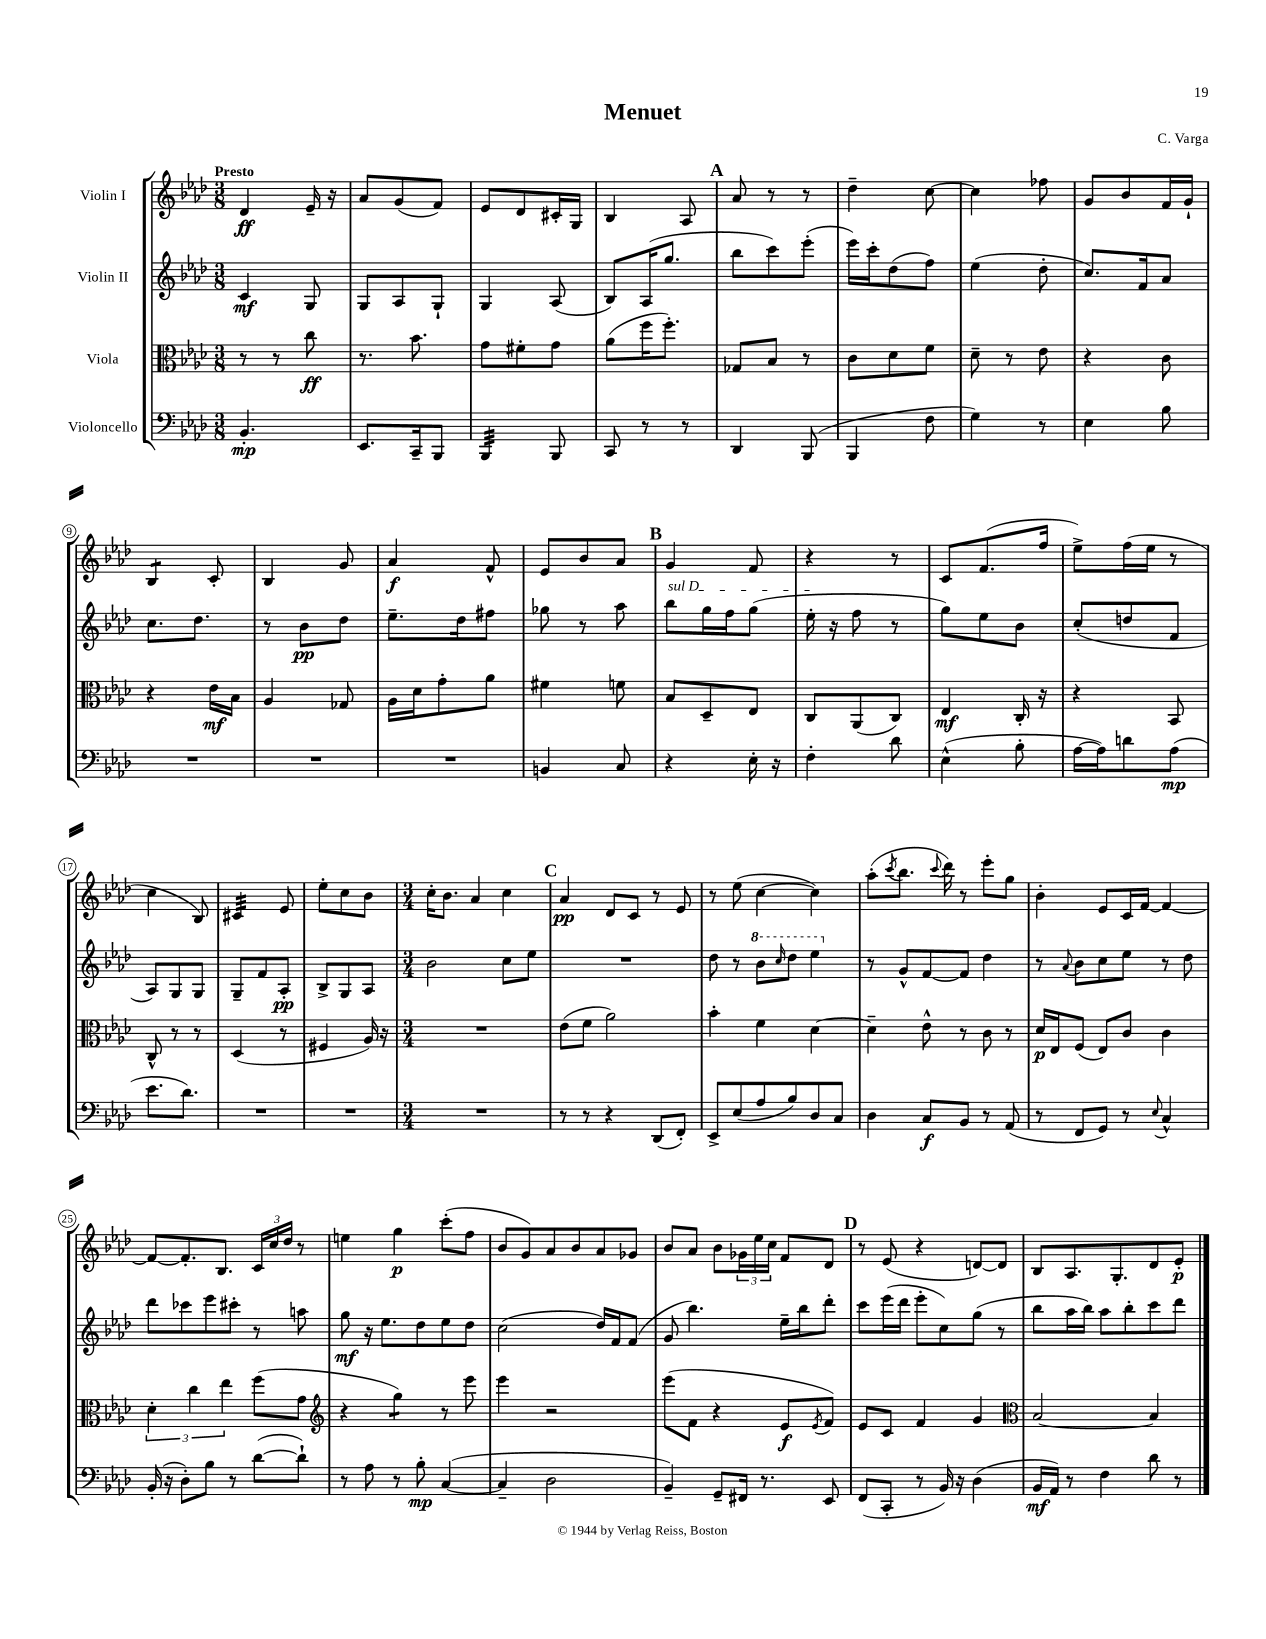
\header { title = "Menuet" composer = "C. Varga" }
<<
\new StaffGroup <<
\new Staff = "s0" \with { instrumentName = "Violin I" } {
    \clef treble \key aes \major \numericTimeSignature \time 3/8 \tempo "Presto"
    des'4\ff ees'16-- r16 |
    aes'8 g'8( f'8) |
    ees'8 des'8 cis'16-. g16 |
    bes4 aes8 |
    \mark \markup { \bold "A" } aes'8 r8 r8 |
    des''4-- c''8~ |
    c''4 fes''8 |
    g'8 bes'8 f'16 g'16-! |
    bes4:8 c'8-. |
    bes4 g'8 |
    aes'4\f f'8-^ |
    ees'8 bes'8 aes'8 |
    \mark \markup { \bold "B" } g'4 f'8 |
    r4 r8 |
    c'8 f'8.( f''16 |
    ees''8->) f''16( ees''16 r8 |
    c''4 bes8) |
    cis'4:32 ees'8 |
    ees''8-. c''8 bes'8 |
    \numericTimeSignature \time 3/4 c''16-. bes'8. aes'4 c''4 |
    \mark \markup { \bold "C" } aes'4\pp des'8 c'8 r8 ees'8 |
    r8 ees''8( c''4~ c''4) |
    aes''8-.( \acciaccatura { c'''8 } bes''8. \appoggiatura { c'''8 } des'''16) r8 ees'''8-. g''8 |
    bes'4-. ees'8 c'16 f'16~ f'4~ |
    f'8~ f'8.-. bes8. \tuplet 3/2 { c'16 c''16 des''16 } r8 |
    e''4 g''4\p c'''8-.( f''8 |
    bes'8 g'8) aes'8 bes'8 aes'8 ges'8 |
    bes'8 aes'8 bes'8 \tuplet 3/2 { ges'16 ees''16 c''16 } f'8 des'8 |
    \mark \markup { \bold "D" } r8 ees'8( r4 d'8~) d'8 |
    bes8 aes8. g8.-. des'8 ees'8-.\p \bar "|." |
}
\new Staff = "s1" \with { instrumentName = "Violin II" } {
    \clef treble \key aes \major \numericTimeSignature \time 3/8
    c'4\mf g8 |
    g8 aes8 g8-! |
    g4 aes8( |
    bes8) aes16( g''8. |
    \mark \markup { \bold "A" } bes''8 c'''8) ees'''8-.( |
    ees'''16) c'''16-. des''8( f''8) |
    ees''4( des''8-. |
    c''8.) f'16 aes'8 |
    c''8. des''8. |
    r8 bes'8\pp des''8 |
    ees''8.-- des''16 fis''8 |
    ges''8 r8 aes''8 |
    \mark \markup { \bold "B" } \once \override TextSpanner.bound-details.left.text = \markup { \italic "sul D" } bes''8\startTextSpan g''16 f''16 g''8( |
    ees''16-.\stopTextSpan r16 f''8 r8 |
    g''8) ees''8 bes'8 |
    c''8-.( d''8 f'8 |
    aes8) g8 g8 |
    g8-- f'8 aes8-.\pp |
    bes8-> g8 aes8 |
    \numericTimeSignature \time 3/4 bes'2 c''8 ees''8 |
    \mark \markup { \bold "C" } R2. |
    des''8 r8 \ottava #1 bes''8 \grace { c'''16 } des'''8 ees'''4 \ottava #0 |
    r8 g'8-^ f'8~ f'8 des''4 |
    r8 \appoggiatura { aes'8 } bes'8 c''8 ees''8 r8 des''8 |
    des'''8 ces'''8 ees'''8 cis'''8-. r8 a''8 |
    g''8\mf r16 ees''8. des''8 ees''8 des''8 |
    c''2( des''16) f'16 f'8( |
    g'8 bes''4.) ees''16-- bes''16 des'''8-. |
    \mark \markup { \bold "D" } c'''8 ees'''16( des'''16 ees'''8-. c''8) g''8( r8 |
    bes''8 aes''16 bes''16) aes''8 bes''8-. c'''8 des'''8 \bar "|." |
}
\new Staff = "s2" \with { instrumentName = "Viola" } {
    \clef alto \key aes \major \numericTimeSignature \time 3/8
    r8 r8 c''8\ff |
    r8. bes'8. |
    g'8 fis'8-. g'8 |
    aes'8( f''16 f''8.-.) |
    \mark \markup { \bold "A" } ges8 bes8 r8 |
    c'8 des'8 f'8 |
    des'8-- r8 ees'8 |
    r4 c'8 |
    r4 ees'16\mf bes16 |
    aes4 ges8 |
    aes16 des'16 g'8-. aes'8 |
    fis'4 f'8 |
    \mark \markup { \bold "B" } bes8 des8-- ees8 |
    c8 aes,8( c8) |
    ees4\mf c16-. r16 |
    r4 bes,8 |
    c8-^ r8 r8 |
    des4( r8 |
    fis4 aes16) r16 |
    \numericTimeSignature \time 3/4 R2. |
    \mark \markup { \bold "C" } ees'8( f'8 aes'2) |
    bes'4-. f'4 des'4~ |
    des'4-- ees'8-^ r8 c'8 r8 |
    des'16\p ees16 f8( ees8) c'8 c'4 |
    \tuplet 3/2 { des'4-. c''4 ees''4 } f''8( g'8 |
    \clef treble r4 g''4:8) r8 ees'''8 |
    ees'''4 r2 |
    ees'''8( f'8 r4 ees'8\f \acciaccatura { ees'8 } f'8) |
    \mark \markup { \bold "D" } ees'8 c'8 f'4 g'4 |
    \clef alto bes2~ bes4 \bar "|." |
}
\new Staff = "s3" \with { instrumentName = "Violoncello" } {
    \clef bass \key aes \major \numericTimeSignature \time 3/8
    bes,4.-.\mp |
    ees,8. c,16-- bes,,8 |
    bes,,4:32 bes,,8 |
    c,8 r8 r8 |
    \mark \markup { \bold "A" } des,4 bes,,8( |
    bes,,4 f8 |
    g4) r8 |
    ees4 bes8 |
    R4. |
    R4. |
    R4. |
    b,4 c8 |
    \mark \markup { \bold "B" } r4 ees16-. r16 |
    f4-. des'8 |
    ees4-^( bes8-. |
    aes16~ aes16) d'8 aes8\mp( |
    ees'8. des'8.) |
    R4. |
    R4. |
    \numericTimeSignature \time 3/4 R2. |
    \mark \markup { \bold "C" } r8 r8 r4 des,8( f,8-.) |
    ees,8-> ees8( aes8 bes8) des8 c8 |
    des4 c8\f bes,8 r8 aes,8( |
    r8 f,8 g,8) r8 \appoggiatura { ees8 } c4-^ |
    bes,16-.( r16 des8-.) bes8 r8 des'8~( des'8-!) |
    r8 aes8 r8 bes8-.\mp c4~( |
    c4-- des2 |
    bes,4--) g,8-- fis,16 r8. ees,8 |
    \mark \markup { \bold "D" } f,8( c,8-. r8 bes,16) r16 des4( |
    bes,16\mf aes,16) r8 f4 des'8 r8 \bar "|." |
}
>>
>>
\layout { \context { \Score \override BarNumber.stencil = #(make-stencil-circler 0.1 0.3 ly:text-interface::print) } }
